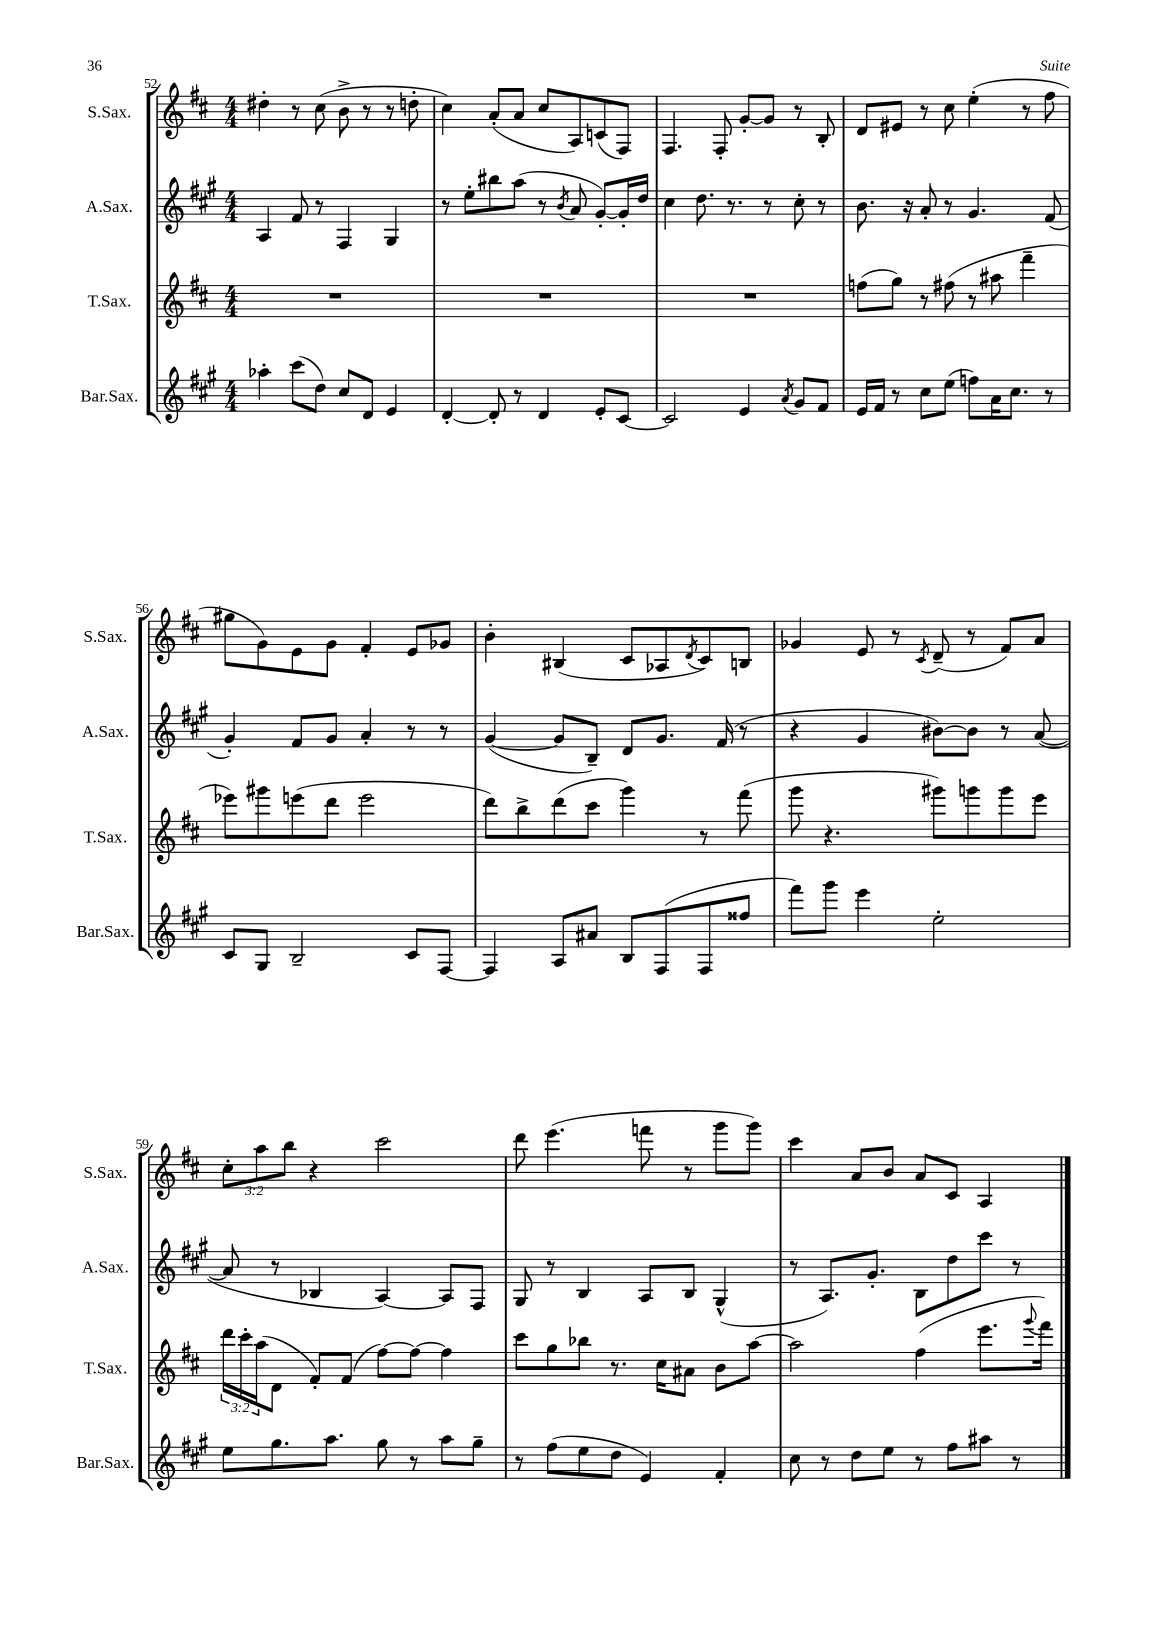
<<
\new StaffGroup <<
\new Staff = "s0" \with { instrumentName = "S.Sax." shortInstrumentName = "S.Sax." } {
    \clef treble \key d \major \numericTimeSignature \time 4/4 \override Staff.TupletNumber.text = #tuplet-number::calc-fraction-text
    dis''4-. r8 cis''8( b'8-> r8 r8 d''8-. |
    cis''4) a'8-.( a'8 cis''8 a8) c'8( fis8) |
    fis4. fis8-. g'8~-. g'8 r8 b8-. |
    d'8 eis'8 r8 cis''8 e''4-.( r8 fis''8 |
    gis''8 g'8) e'8 g'8 fis'4-. e'8 ges'8 |
    b'4-. bis4( cis'8 aes8 \acciaccatura { d'8 } cis'8) b8 |
    ges'4 e'8 r8 \acciaccatura { cis'8 } d'8--( r8 fis'8) a'8 |
    \tuplet 3/2 { cis''8-. a''8 b''8 } r4 cis'''2 |
    d'''8 e'''4.( f'''8 r8 g'''8 g'''8) |
    cis'''4 a'8 b'8 a'8 cis'8 a4 \bar "|." |
}
\new Staff = "s1" \with { instrumentName = "A.Sax." shortInstrumentName = "A.Sax." } {
    \clef treble \key a \major \numericTimeSignature \time 4/4
    a4 fis'8 r8 fis4 gis4 |
    r8 e''8-. bis''8 a''8( r8 \acciaccatura { b'8 } a'8 gis'8~-.) gis'16-. d''16 |
    cis''4 d''8. r8. r8 cis''8-. r8 |
    b'8. r16 a'8-. r8 gis'4. fis'8( |
    gis'4-.) fis'8 gis'8 a'4-. r8 r8 |
    gis'4~( gis'8 b8--) d'8 gis'8. fis'16( r8 |
    r4 gis'4 bis'8~) bis'8 r8 a'8~( |
    a'8 r8 bes4 a4~) a8 fis8 |
    gis8 r8 b4 a8 b8 gis4-^( |
    r8 a8.) gis'8.-. b8 d''8 cis'''8 r8 \bar "|." |
}
\new Staff = "s2" \with { instrumentName = "T.Sax." shortInstrumentName = "T.Sax." } {
    \clef treble \key d \major \numericTimeSignature \time 4/4 \override Staff.TupletNumber.text = #tuplet-number::calc-fraction-text
    R1 |
    R1 |
    R1 |
    f''8( g''8) r8 fis''8( r8 ais''8 fis'''4-- |
    ees'''8) gis'''8 e'''8( d'''8 e'''2 |
    d'''8) b''8-> d'''8( cis'''8 g'''4) r8 fis'''8( |
    g'''8 r4. gis'''8) g'''8 g'''8 e'''8 |
    \tuplet 3/2 { d'''16 cis'''16-. a''16( } d'8 fis'8-.) fis'8( fis''8~) fis''8~ fis''4 |
    cis'''8 g''8 bes''8 r8. cis''16 ais'8 b'8 a''8~ |
    a''2 fis''4( e'''8. \appoggiatura { g'''8 } fis'''16) \bar "|." |
}
\new Staff = "s3" \with { instrumentName = "Bar.Sax." shortInstrumentName = "Bar.Sax." } {
    \clef treble \key a \major \numericTimeSignature \time 4/4
    aes''4-. cis'''8( d''8) cis''8 d'8 e'4 |
    d'4~-. d'8-. r8 d'4 e'8-. cis'8~ |
    cis'2 e'4 \acciaccatura { a'8 } gis'8 fis'8 |
    e'16 fis'16 r8 cis''8 e''8( f''8) a'16 cis''8. r8 |
    cis'8 gis8 b2-- cis'8 fis8~ |
    fis4 a8 ais'8 b8 fis8( fis8 fisis''8 |
    fis'''8) gis'''8 e'''4 e''2-. |
    e''8 gis''8. a''8. gis''8 r8 a''8 gis''8-- |
    r8 fis''8( e''8 d''8 e'4) fis'4-. |
    cis''8 r8 d''8 e''8 r8 fis''8 ais''8 r8 \bar "|." |
}
>>
>>
\layout { \context { \Score currentBarNumber = #52 } }
